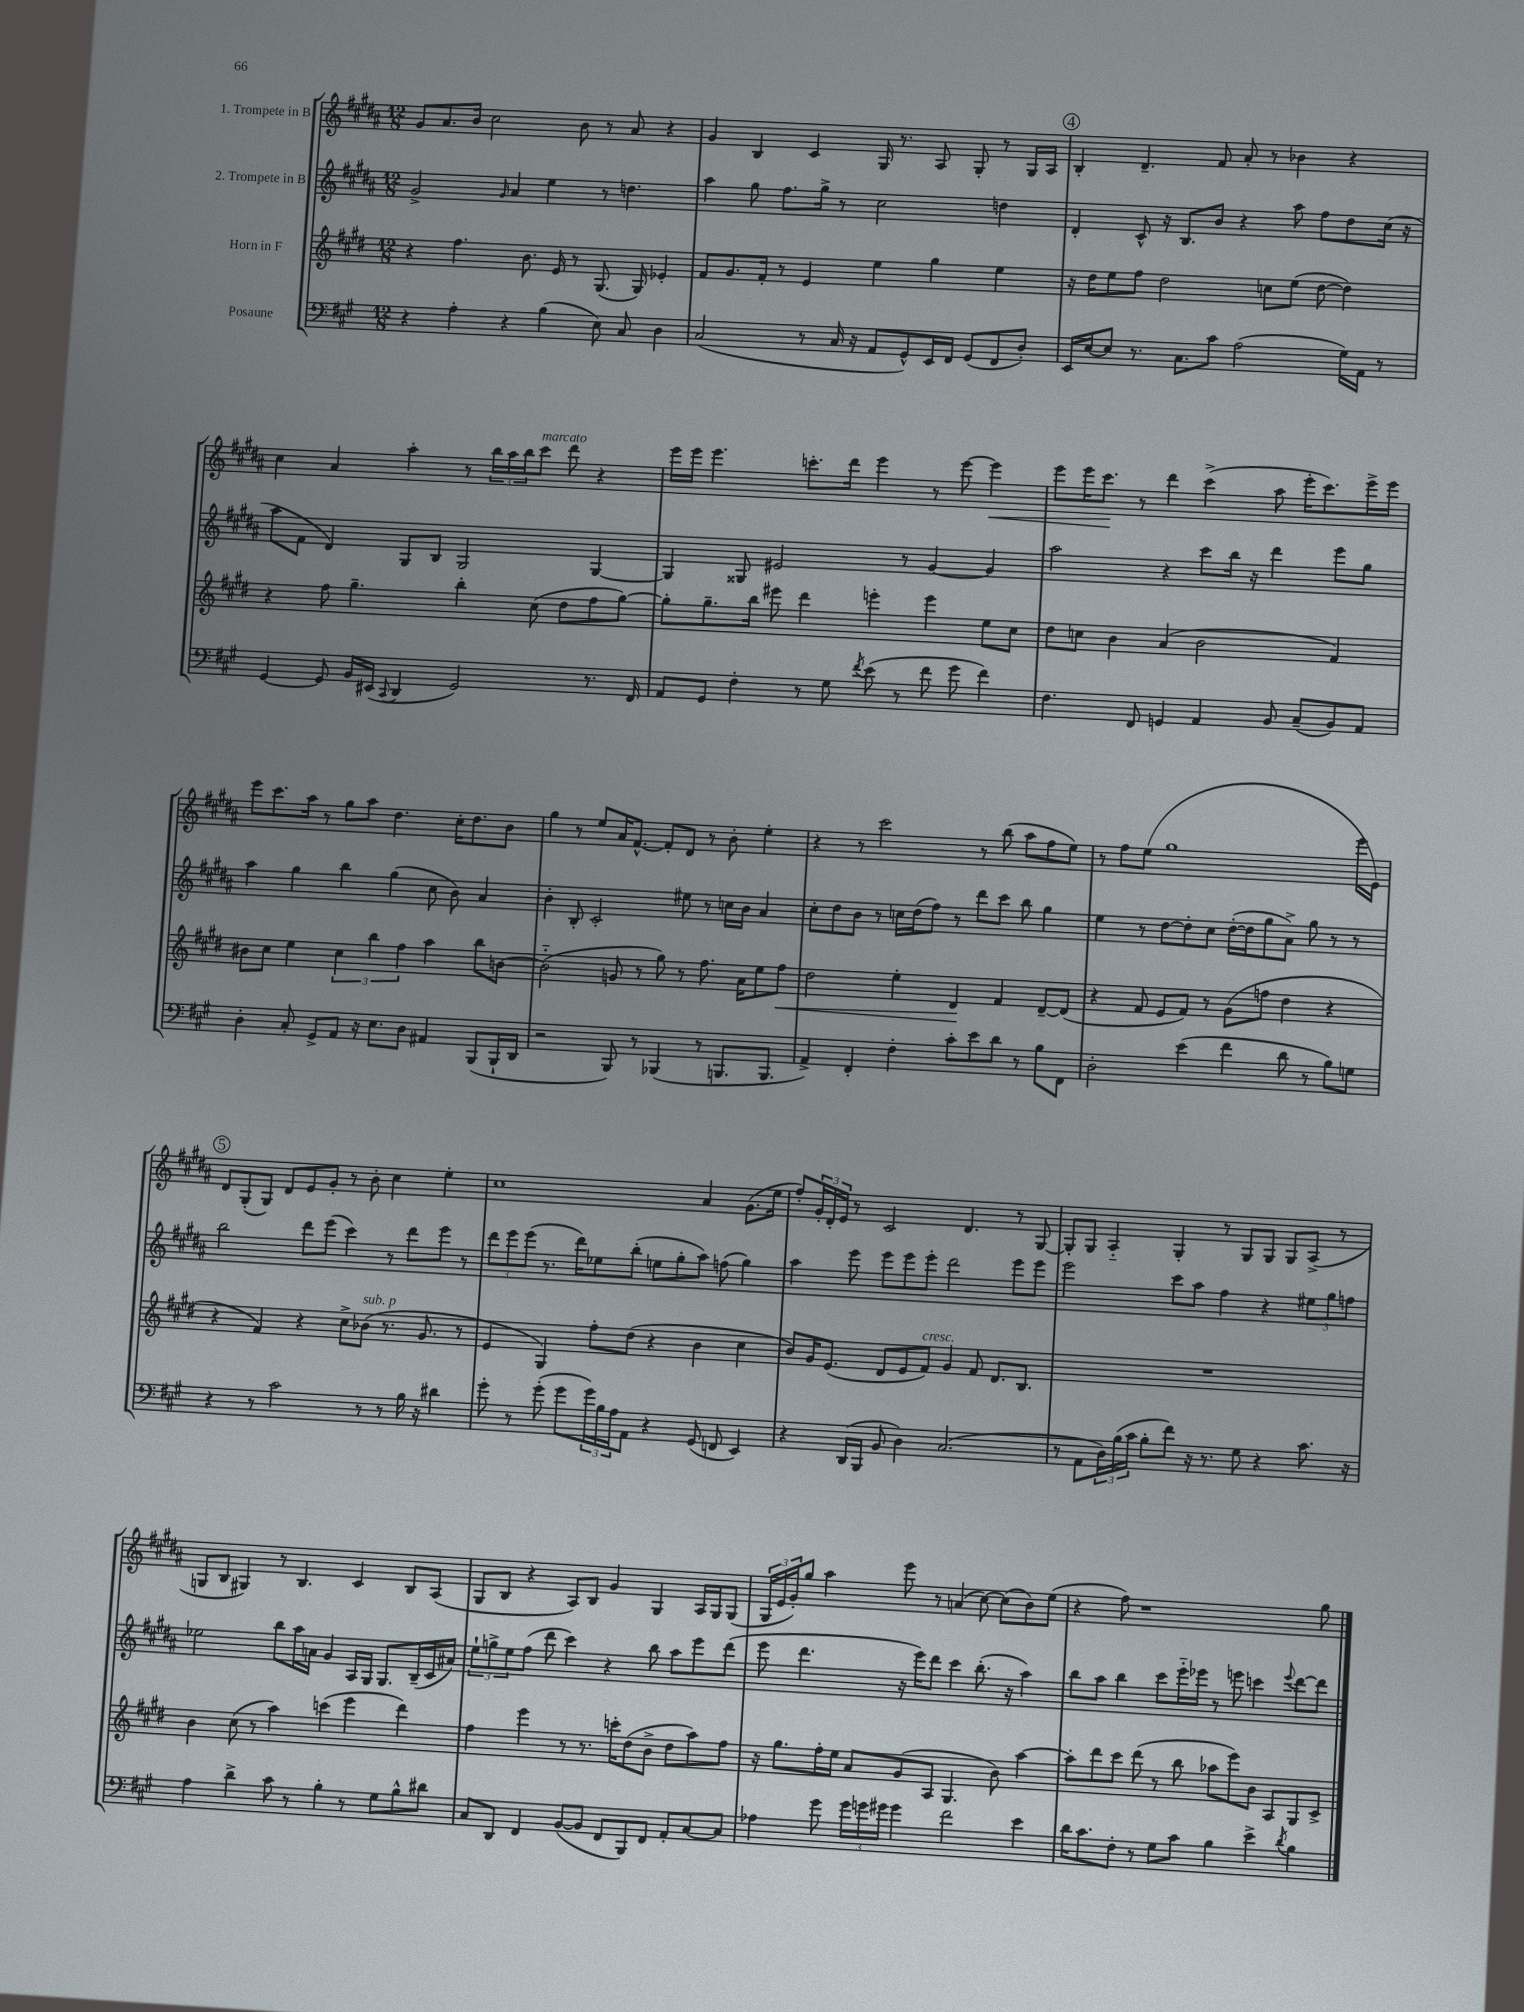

**kern	**kern	**kern	**kern
*staff4	*staff3	*staff2	*staff1
*clefF4	*clefG2	*clefG2	*clefG2
*k[f#c#g#]	*k[f#c#g#d#]	*k[f#c#g#d#a#]	*k[f#c#g#d#a#]
*M12/8	*M12/8	*M12/8	*M12/8
4r	4r	2g#^	8g#
.	.	.	8.a#
4A'	4.ff#	.	.
.	.	.	16b
.	.	.	2cc#
.	.	16qqg#	.
4r	.	4a#	.
.	8.b	.	.
(4B	.	4ee	.
.	16e	.	.
.	8r	.	8b
8E)	(8.G#	8r	8r
8C#	.	4.dd	8a#
.	16G#)	.	.
4D	4e-'	.	4r
=	=	=	=
(2C#	8f#	4aa#	4g#
.	8.g#	.	.
.	.	8gg#	4B
.	16f#'	.	.
.	8r	8.ff#	.
8r	4e	.	4c#
.	.	16gg#^	.
16C#	.	8r	.
16r	.	.	.
8AA	4ee	2cc#	16G#
.	.	.	8.r
8GG#^^)	.	.	.
16EE	4gg#	.	8A#
16FF#	.	.	.
(8GG#	.	.	8G#'
8FF#	4ee	4dd	8r
8D')	.	.	16G#
.	.	.	16A#
=	=	=	=
16EE	16r	4d#'	4B'
[16E	16dd#	.	.
8E]	8ee	.	.
8.r	8ff#	8c#^^	4.d#~
.	2dd#	16r	.
8.C#	.	8.B	.
8c#	.	8b	8f#
(2A	.	4r	8a#'
.	8cc	.	8r
.	(8ee	8aa#	4b-
.	[8dd#	8ff#	.
16G#)	4dd#])	8dd#	4r
16AA	.	.	.
8r	.	(16cc#	.
.	.	16r	.
=	=	=	=
[4GG#	4r	8aa#	4cc#
.	.	8f#	.
8GG#]	8ff#	4d#)	4a#
16BB	4.gg#~	.	.
(16EE#	.	.	.
8qqCC#	.	.	.
4DD	.	8G#	4aa#'
.	.	8B	.
2GG#)	4bb'	2G#	8r
.	.	.	24bb
.	.	.	24aa#
.	.	.	24bb
.	(8cc#	.	8ccc#
.	8dd#	.	8ddd#
8.r	8ff#	[4G#	4r
.	[8gg#)	.	.
16FF#	.	.	.
=	=	=	=
8AA	8gg#']	4G#]	16eee
.	.	.	16eee
8GG#	8.gg#~	.	4.eee
4F#'	.	8G##	.
.	16bb	.	.
.	8eee#	2e#	.
8r	4ddd#	.	8.ccc'
8G#	.	.	.
.	.	.	16ddd#
8qf#	.	.	.
(8e	4eee'	.	4eee
8r	.	8r	.
8f#	4eee	[4g#	8r
8g#	.	.	[8eee
4f#)	8ee	4g#]	4eee]
.	8cc#	.	.
=	=	=	=
4.F#	8dd#	2aa#	8eee
.	8cc	.	16eee
.	.	.	8.ccc#
.	4b	.	.
8FF#	.	.	8r
4GG	(4a	4r	4ddd#
4AA	2b	8ccc#	(4ccc#^
.	.	16bb	.
.	.	16r	.
8BB	.	4ddd#	8aa#
(8C#~	.	.	16eee'
.	.	.	8.ccc#)
8BB)	4f#)	8eee	.
8AA	.	8gg#	16eee^
.	.	.	16eee
=	=	=	=
4D'	8b#	4aa#	8eee
.	8cc#	.	8.ccc#
8C#'	4ee	4gg#	.
.	.	.	16aa#
8GG#^	.	.	8r
8AA	6cc#	4bb	8gg#
16r	.	.	8aa#
.	6bb	.	.
8.E	.	.	.
.	.	(4gg#	4.dd#
.	6ff#	.	.
8D	.	.	.
4AA#	4aa	8cc#	.
.	.	8b)	16cc#'
.	.	.	8.dd#
(8BBB	8bb	4a#	.
16BBB`	[8b	.	8b
16DD	.	.	.
=	=	=	=
2r	(2b'~]	4b'	4gg#
.	.	8B'	8r
.	.	2c#'	8ee
8BBB)	8g	.	16a#
.	.	.	[8.f#^^
8r	8r	.	.
(4BBB-	8gg#)	.	8f#']
.	8r	8ee#	8d#
8r	8.ff#	8r	8r
8.BBB	.	16cc	8b'
.	16a	16b	.
.	8ee	4a#	4ee'
8.BBB	.	.	.
.	8ff#	.	.
=	=	=	=
4AA^)	2dd#	8cc#'	4r
.	.	8dd#	.
4FF#'	.	8b	8r
.	.	8r	2ccc#
4F#'	4ee'	16cc	.
.	.	(16dd#	.
.	.	8ff#)	.
8c#'	4d#	8r	.
8e	.	8ddd#	8r
8d	4f#	8ccc#	(8bb
8r	.	8bb	8aa#
8B	[8d#~	4gg#	8ff#
8FF#	(8d#]	.	8ee)
=	=	=	=
2D'	4r	4ee	8r
.	.	.	8ff#
.	8f#	8r	(8ee
.	8e	[8dd#	1gg#
(4e	8f#)	8dd#']	.
.	8r	8cc#	.
4f#	(8g#	([16dd#'	.
.	.	16dd#]	.
.	8ff	8gg#	.
8d	4dd#	8a#^)	.
8r	.	8gg#	.
8B)	4r	8r	.
8G	.	8r	16eee
.	.	.	16e)
=	=	=	=
4r	4r	2bb	8d#
.	.	.	(8G#'
8r	4f#)	.	8G#)
2c#	.	.	8d#
.	4r	8ddd#	8e
.	.	(8eee	8g#'
.	8cc#^	4ccc#)	8r
8r	(8b-	.	8b'
8r	8.r	8r	4cc#
16B	.	8ddd#	.
16r	8.g#	.	.
4d#	.	8eee	4ee'
.	8r	8r	.
=	=	=	=
8g#'	4e	12ddd#	1cc#
.	.	12eee	.
8r	.	.	.
.	.	(12eee	.
(8g#'	4G#)	8.r	.
8g#	.	.	.
.	.	16ddd#)	.
24g#)	8ff#'	8ee-	.
24B	.	.	.
24A	.	.	.
8AA	(8dd#	(8bb'	.
4r	4r	8ee	.
.	.	8gg#'	.
(8GG#	4b	8aa#)	4a#
8FF	.	(8ff	.
4EE)	4cc#	4gg#)	(8.g#
.	.	.	16ee
=	=	=	=
4r	8b)	4aa#	8ff#')
.	16g#	.	24g#'
.	.	.	24d#'
.	(8.e	.	.
.	.	.	24e
(16DD	.	8eee	8r
16BBB	.	.	.
8BB	8d#	8eee	2c#
4D)	8e	8eee	.
.	8f#)	8eee'	.
(2.C#	4g#	2ddd#	.
.	.	.	4.d#
.	8f#	.	.
.	8.d#	.	.
.	.	8eee	8r
.	8.B	.	.
.	.	8eee	[8G#
=	=	=	=
8r	1.r	2eee	8G#']
8AA	.	.	8G#
24D)	.	.	4A#'~
(24B	.	.	.
24c#	.	.	.
8B'	.	.	.
8f#)	.	8ccc#	4G#'
16r	.	8aa#	.
8.r	.	.	.
.	.	4ff#	8r
8G#	.	.	8G#
4r	.	4r	8G#
.	.	.	8G#
8.c#	.	12ee#	(8A#^
.	.	12gg#	.
.	.	.	8r
.	.	12ff	.
16r	.	.	.
=	=	=	=
4A	4b	2ee-	8G
.	.	.	8B
4d^	(8cc#	.	4G#)
.	8r	.	.
8c#	4aa)	8bb	8r
8r	.	16aa#	4.B
.	.	16a	.
4B'	(4ccc	4g#	.
8r	4eee	16A#	4c#
.	.	16G#	.
8G#	.	8.G#	.
8B^^	4ddd#)	.	8B
.	.	(16B~	.
8d#	.	16c#	(8A#
.	.	16a#)	.
=	=	=	=
8C#	4ff#	12ee`	8G#
.	.	12gg^	.
8DD	.	.	8B
.	.	12ee	.
4FF#	4eee	(8ff#	4r
.	.	8ddd#	.
([8BB	8r	4ccc#)	8A#)
8BB]	8.r	.	8B
8FF#	.	4r	4g#
.	16ccc'	.	.
8BBB)	(8dd#	.	.
8FF#	8b^	8bb	4G#
8AA'	8dd#	8aa#	.
[8C#	8aa)	8eee	16A#
.	.	.	16G#
8C#]	8ff#	(8ddd#	(8G#
=	=	=	=
4A-	16r	8eee	24G#
.	.	.	24e
.	8.gg#	.	.
.	.	.	24g#')
.	.	4.ddd#	8gg#
8g#	16ff#'	.	4aa#
.	16ee	.	.
24g#	8a	.	.
24g	.	.	.
24g#	.	.	.
4g#	(8g#	16r	8eee
.	.	16eee)	.
.	8A	8ddd#	8r
2f#	4.G#	4ccc#	(4a
.	.	(8.bb'	[8cc#)
.	8b)	.	(8cc#]
.	.	16r	.
4e	[4aa	4aa#)	8b)
.	.	.	(8ee
=	=	=	=
16d	8aa']	8bb	4r
8.c#	.	.	.
.	8ddd#	8aa#	.
8F#'	8ccc#	4bb	8ff#)
8r	(8ddd#	.	1r
8G#	8r	8ccc#	.
8c#	8bb	16eee'~	.
.	.	16eee-	.
4B	8aa-	8r	.
.	8eee)	8eee	.
4e^	8b	4ccc	.
.	8A	.	.
8qd	.	8qqeee	.
4B	8G#	[8ddd#	.
.	8c#^	8ddd#]	8gg#
==	==	==	==
*-	*-	*-	*-
